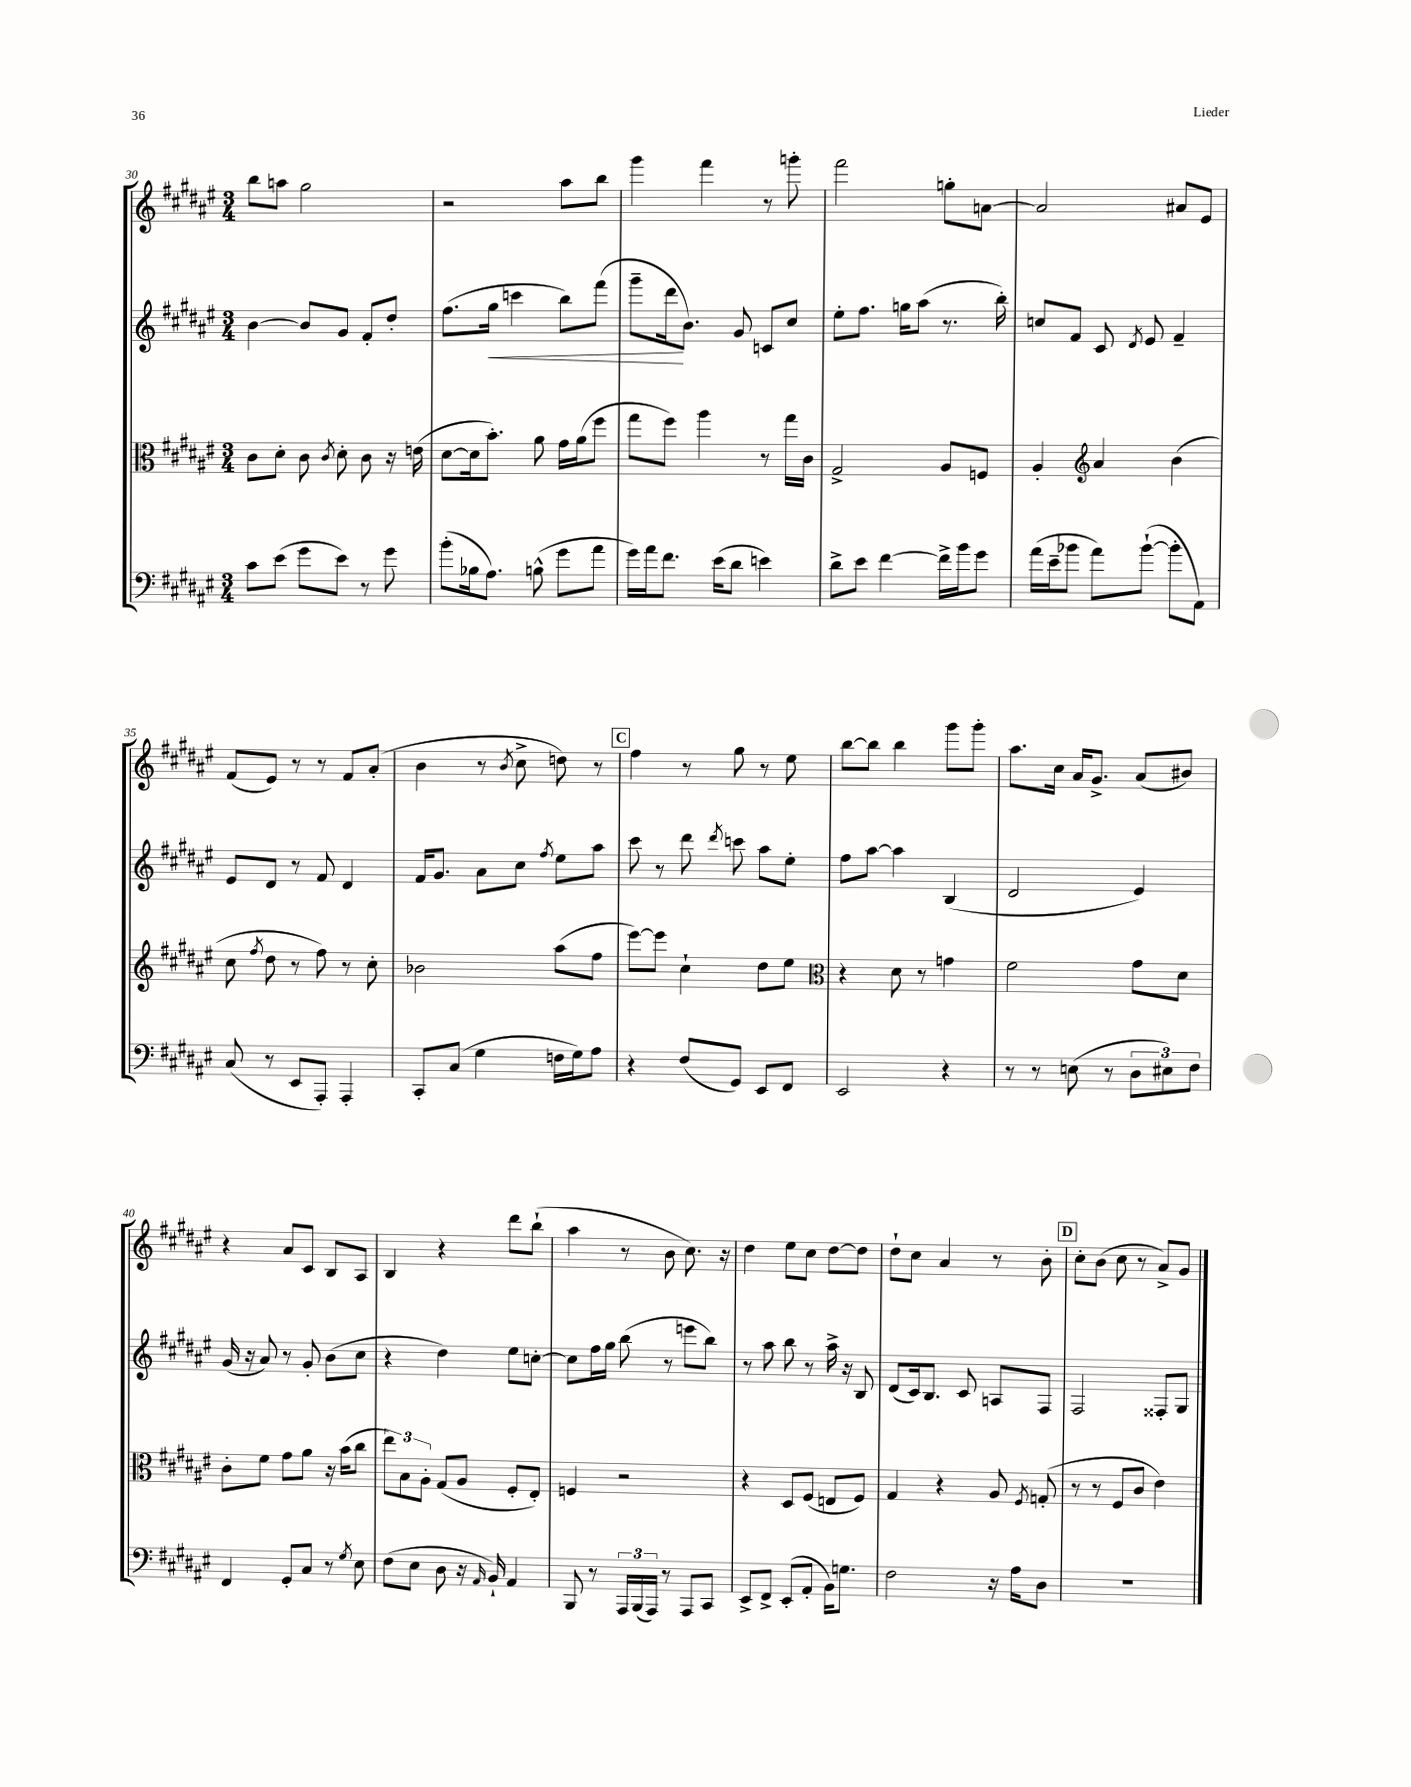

**kern	**kern	**kern	**kern
*staff4	*staff3	*staff2	*staff1
*clefF4	*clefC3	*clefG2	*clefG2
*k[f#c#g#d#a#e#]	*k[f#c#g#d#a#e#]	*k[f#c#g#d#a#e#]	*k[f#c#g#d#a#e#]
*M3/4	*M3/4	*M3/4	*M3/4
8c#\L	8c#\L	[4b\	8bb\L
(8e#\J	8d#'\J	.	8aa\J
8g#\L	8c#\	8b/]L	2gg#\
.	8qc#/	.	.
8e#\J)	8d#'\	8g#/J	.
8r	8c#\	8f#'/L	.
8g#\	16r	8dd#'/J	.
.	(16e\	.	.
=	=	=	=
(8b'\L	[8d#\L	(8.ff#\L	2r
16B-\k	16d#\]k	.	.
8.A#\J)	8.b'\J)	16gg#\Jk	.
.	.	4ccc\	.
(8B^^\	8a#\	.	.
8g#\L	16g#\LL	8bb\L)	8aa#\L
.	(16a#\J	.	.
8a#\J	8ff#\J	(8fff#\J	8bb\J
=	=	=	=
16g#\LL)	8gg#\L	8ggg#~\L	4ggg#\
16a#\J	.	.	.
8.f#\J	8ff#\J)	16ddd#\k	.
.	.	8.b\J)	.
.	4aa#\	.	4fff#\
(16e#\LK	.	.	.
8d#\J	.	8g#/	.
4e\)	8r	8c/L	8r
.	16gg#\LL	8cc#/J	8ggg'\
.	16c#\JJ	.	.
=	=	=	=
8d#^\L	2G#^/	8ee#'\L	2fff#\
8e#\J	.	8.ff#\J	.
[4f#\	.	.	.
.	.	16gg\LK	.
.	.	(8aa#\J	.
16f#^\]LL	8A#/L	8.r	8gg'\L
16b\J	.	.	.
8g#\J	8F/J	.	[8a\J
.	.	16bb'\)	.
=	=	=	=
(16a#\LL	4A#'/	8cc/L	2a/]
16e#~\J	.	.	.
8b-\J	.	8f#/J	.
*	*clefG2	*	*
8a#\L)	4a#/	8c#/	.
.	.	8qd#/	.
([8b-`\J	.	8e#/	.
8b-'\]L	(4b\	4f#~/	8a#/L
8AA#\J)	.	.	8e#/J
=	=	=	=
(8C#/	8cc#\	8e#/L	(8f#/L
.	8qff#/	.	.
8r	8dd#\	8d#/J	8e#/J)
8EE#/L	8r	8r	8r
8AAA#'/J)	8ff#\)	8f#/	8r
4AAA#'/	8r	4d#/	8f#/L
.	8cc#'\	.	(8a#'/J
=	=	=	=
8CC#'/L	2b-\	16f#/LK	4b\
.	.	8.g#/J	.
(8C#/J	.	.	.
4G#\	.	8a#\L	8r
.	.	.	8qb/
.	.	8cc#\J	8cc#^\
.	.	8qff#/	.
16F\LL	(8aa#\L	8ee#\L	8dd\)
16G#\J)	.	.	.
8A#\J	8ff#\J	8aa#\J	8r
=	=	=	=
4r	[8eee#\L)	8ccc#\	4ff#\
.	8eee#\]J	8r	.
(8F#/L	4cc#`\	8ddd#\	8r
.	.	8qddd#/	.
8GG#/J)	.	8ccc\	8gg#\
8EE#/L	8dd#\L	8aa#\L	8r
8FF#/J	8ee#\J	8ee#'\J	8ee#\
=	=	=	=
*	*clefC3	*	*
2EE#/	4r	8ff#\L	[8bb\L
.	.	[8aa#\J	8bb\]J
.	8d#\	4aa#\]	4bb\
.	8r	.	.
4r	4g\	(4B/	8ggg#\L
.	.	.	8ggg#'\J
=	=	=	=
8r	2f#\	2d#/	8.aa#\L
8r	.	.	.
.	.	.	16cc#\Jk
(8E\	.	.	16a#/LK
.	.	.	8.g#^/J
8r	.	.	.
12D#\L	8g#\L	4e#/)	(8a#/L
12E#\)	.	.	.
.	8d#\J	.	8b#/J)
12F#\J	.	.	.
=	=	=	=
4FF#/	8c#'\L	(16g#/	4r
.	.	16r	.
.	8f#\J	8a#/)	.
8GG#'/L	8g#\L	8r	8a#/L
8C#/J	8a#\J	8g#'/	8c#/J
8r	16r	(8b\L	8B/L
.	(16b\LK	.	.
8qG#/	.	.	.
8E#\	8cc#\J	8cc#\J	8A#/J
=	=	=	=
(8F#\L	12ee#\L)	4r	4B/
.	12B\	.	.
8E#\J	.	.	.
.	12A#'\J	.	.
8D#\	(8G#/L	4dd#\)	4r
16r	8A#/J	.	.
16qqAA#/	.	.	.
16BB`/)	.	.	.
4AA#/	8F#'/L	8ee#\L	8ddd#\L
.	8E#'/J)	[8cc'\J	(8bb`\J
=	=	=	=
8BBB/	4F/	8cc\]L	4aa#\
8r	.	16ff#\L	.
.	.	16gg#\JJ	.
24AAA#/LL	2r	(8bb\	8r
(24BBB/	.	.	.
24AAA#/JJ)	.	.	.
8r	.	8r	8b\
8AAA#/L	.	8eee\L	8.cc#\)
8CC#/J	.	8bb\J)	.
.	.	.	16r
=	=	=	=
8EE#^/L	4r	8r	4dd#\
8FF#^/J	.	8aa#\	.
(8EE#'/L	8D#/L	8bb\	8ee#\L
8AA#'/J	(8F#/J	8r	8cc#\J
16BB\LK)	8E/L	16aa#^\	[8dd#\L
8.G\J	.	16r	.
.	8F#/J)	8B/	8dd#\]J
=	=	=	=
2F#\	4G#/	(8d#/L	8dd#`\L
.	.	16c#/k)	8cc#\J
.	.	8.B/J	.
.	4r	.	4a#/
.	.	8c#/	.
16r	8A#/	8A/L	8r
16A#\LK	.	.	.
.	8qF#/	.	.
8D#\J	(8G'/	8F#/J	8b'\
=	=	=	=
2.r	8r	2F#/	8cc#'\L
.	8r	.	(8b\J
.	8F#/L	.	8cc#\
.	8c#/J	.	8r
.	4e#\)	8F##'/L	8a#^/L)
.	.	8G#/J	8g#/J
==	==	==	==
*-	*-	*-	*-
